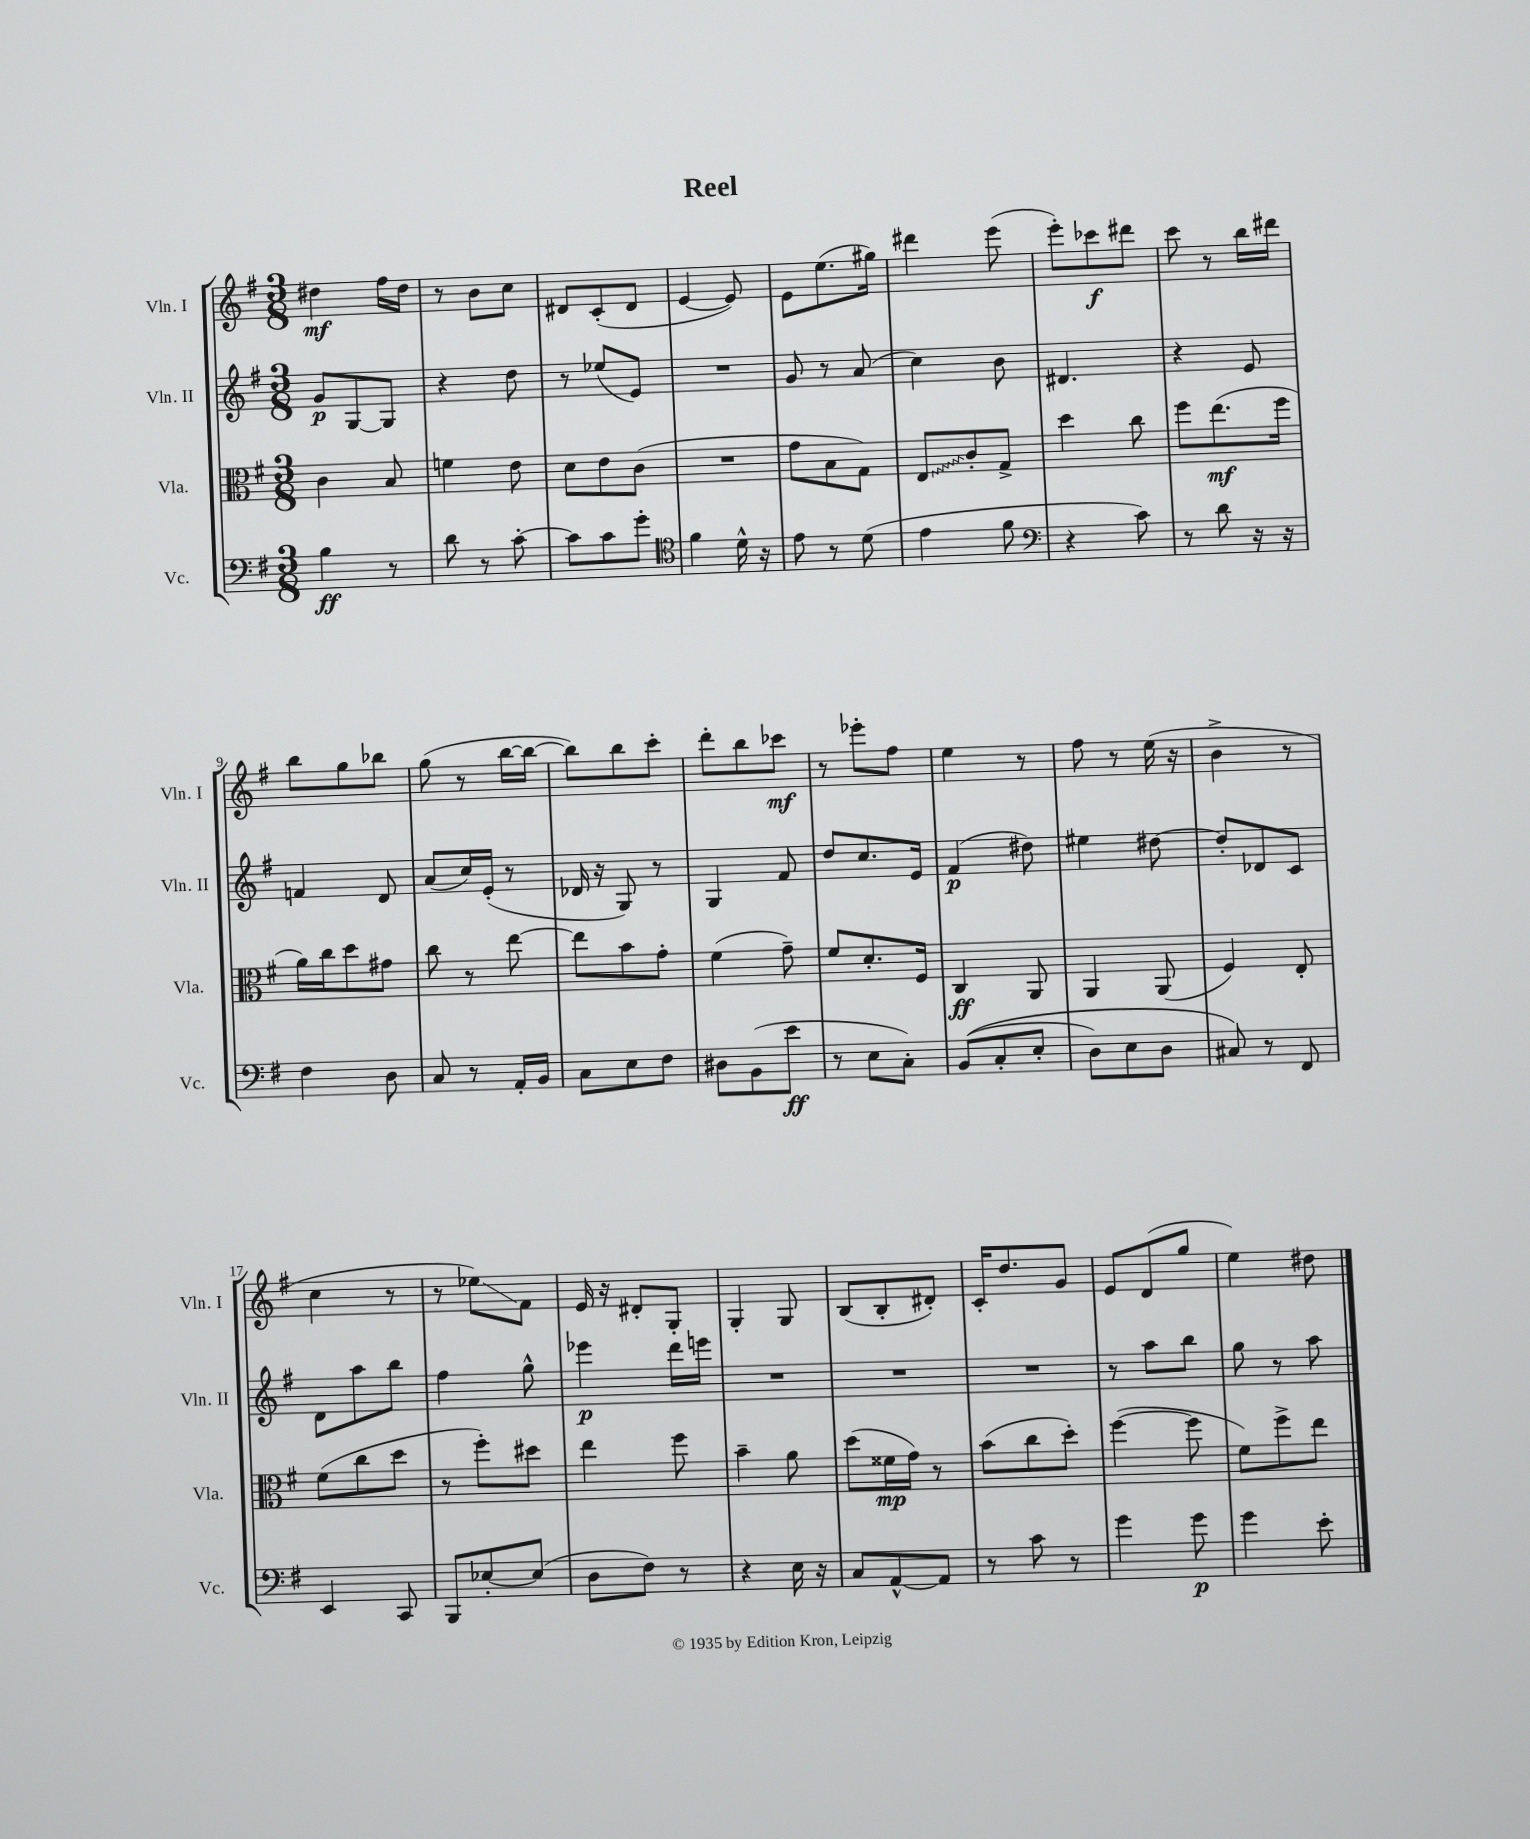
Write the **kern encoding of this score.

**kern	**kern	**kern	**kern
*staff4	*staff3	*staff2	*staff1
*clefF4	*clefC3	*clefG2	*clefG2
*k[f#]	*k[f#]	*k[f#]	*k[f#]
*M3/8	*M3/8	*M3/8	*M3/8
4B	4c	8g	4dd#
.	.	[8G	.
8r	8B	8G]	16ff#
.	.	.	16dd#
=	=	=	=
8d	4f	4r	8r
8r	.	.	8b
[8c'	8e	8dd	8cc
=	=	=	=
8c]	8d	8r	8d#
8c	8e	(8ee-	(8c'
8g'	(8c	8e)	8d#
=	=	=	=
*clefC4	*	*	*
4f#	4.r	4.r	[4e
16d^^	.	.	8e])
16r	.	.	.
=	=	=	=
8e	8g	8g	8e
8r	8B	8r	(8.ee
(8d	8G)	(8a	.
.	.	.	16gg#)
=	=	=	=
4e	8E	4cc)	4ddd#
.	8c'	.	.
8f#	8G^	8b	(8eee
=	=	=	=
*clefF4	*	*	*
4r	4dd	4.d#	8eee')
.	.	.	8ccc-
8c)	8cc	.	8ddd#
=	=	=	=
8r	8ff#	4r	8ccc
8d	(8.ee	.	8r
16r	.	8e	16bb
16r	16ff#	.	16ddd#
=	=	=	=
4F#	16a)	4f	8bb
.	16cc	.	.
.	8dd	.	8gg
8D	8g#	8d	8bb-
=	=	=	=
8C	8cc	(8a	(8gg
8r	8r	16cc)	8r
.	.	(16e'	.
16AA'	[8ee	8r	[16bb
16BB	.	.	16bb_
=	=	=	=
8C	8ee]	16d-	8bb])
.	.	16r	.
8E	8b	8G)	8bb
8F#	8g'	8r	8ccc'
=	=	=	=
8D#	(4f#	4G	8ddd'
(8BB	.	.	8bb
8e	8g~)	8f#	8ccc-
=	=	=	=
8r	8f#	8dd	8r
8E	8.d'	8.cc	8eee-'
8C')	.	.	8ff#
.	16F#	16e	.
=	=	=	=
&((8BB	4C	(4f#	4ee
8C'	.	.	.
8E'	8AA	8dd#)	8r
=	=	=	=
8D)	4AA	4ee#	8ff#
8E	.	.	8r
8D	(8AA	[8dd#	(16ee
.	.	.	16r
=	=	=	=
8C#&)	4F#)	8dd#']	4b^
8r	.	8d-	.
8FF#	8E'	8c	8r
=	=	=	=
4EE	(8f#	8d	4cc
.	8cc	8aa	.
8CC	8dd	8bb	8r
=	=	=	=
8BBB	8r	4ff#	8r
[8E-'	8ff#')	.	8ee-)
(8E-]	8dd#	8gg^^	8f#
=	=	=	=
8D	4ee	4eee-	16e
.	.	.	16r
8F#)	.	.	8d#'
8r	8ff#	16ddd	8G'
.	.	16eee	.
=	=	=	=
4r	4b~	4.r	4G'
16E	8a	.	8G
16r	.	.	.
=	=	=	=
8C	(8dd	4.r	(8B
[8AA^^	16f##	.	8B'
.	16g)	.	.
8AA]	8r	.	8d#')
=	=	=	=
8r	(8b	4.r	16c'
.	.	.	8.dd
8c	8cc	.	.
8r	8dd')	.	8g
=	=	=	=
4g	([4ff#	8r	8e
.	.	8aa	(8d
8g	8ff#]	8bb	8gg
=	=	=	=
4g	8f#)	8gg	4ee)
.	8ff#^	8r	.
8e'	8ee	8aa	8dd#
==	==	==	==
*-	*-	*-	*-
